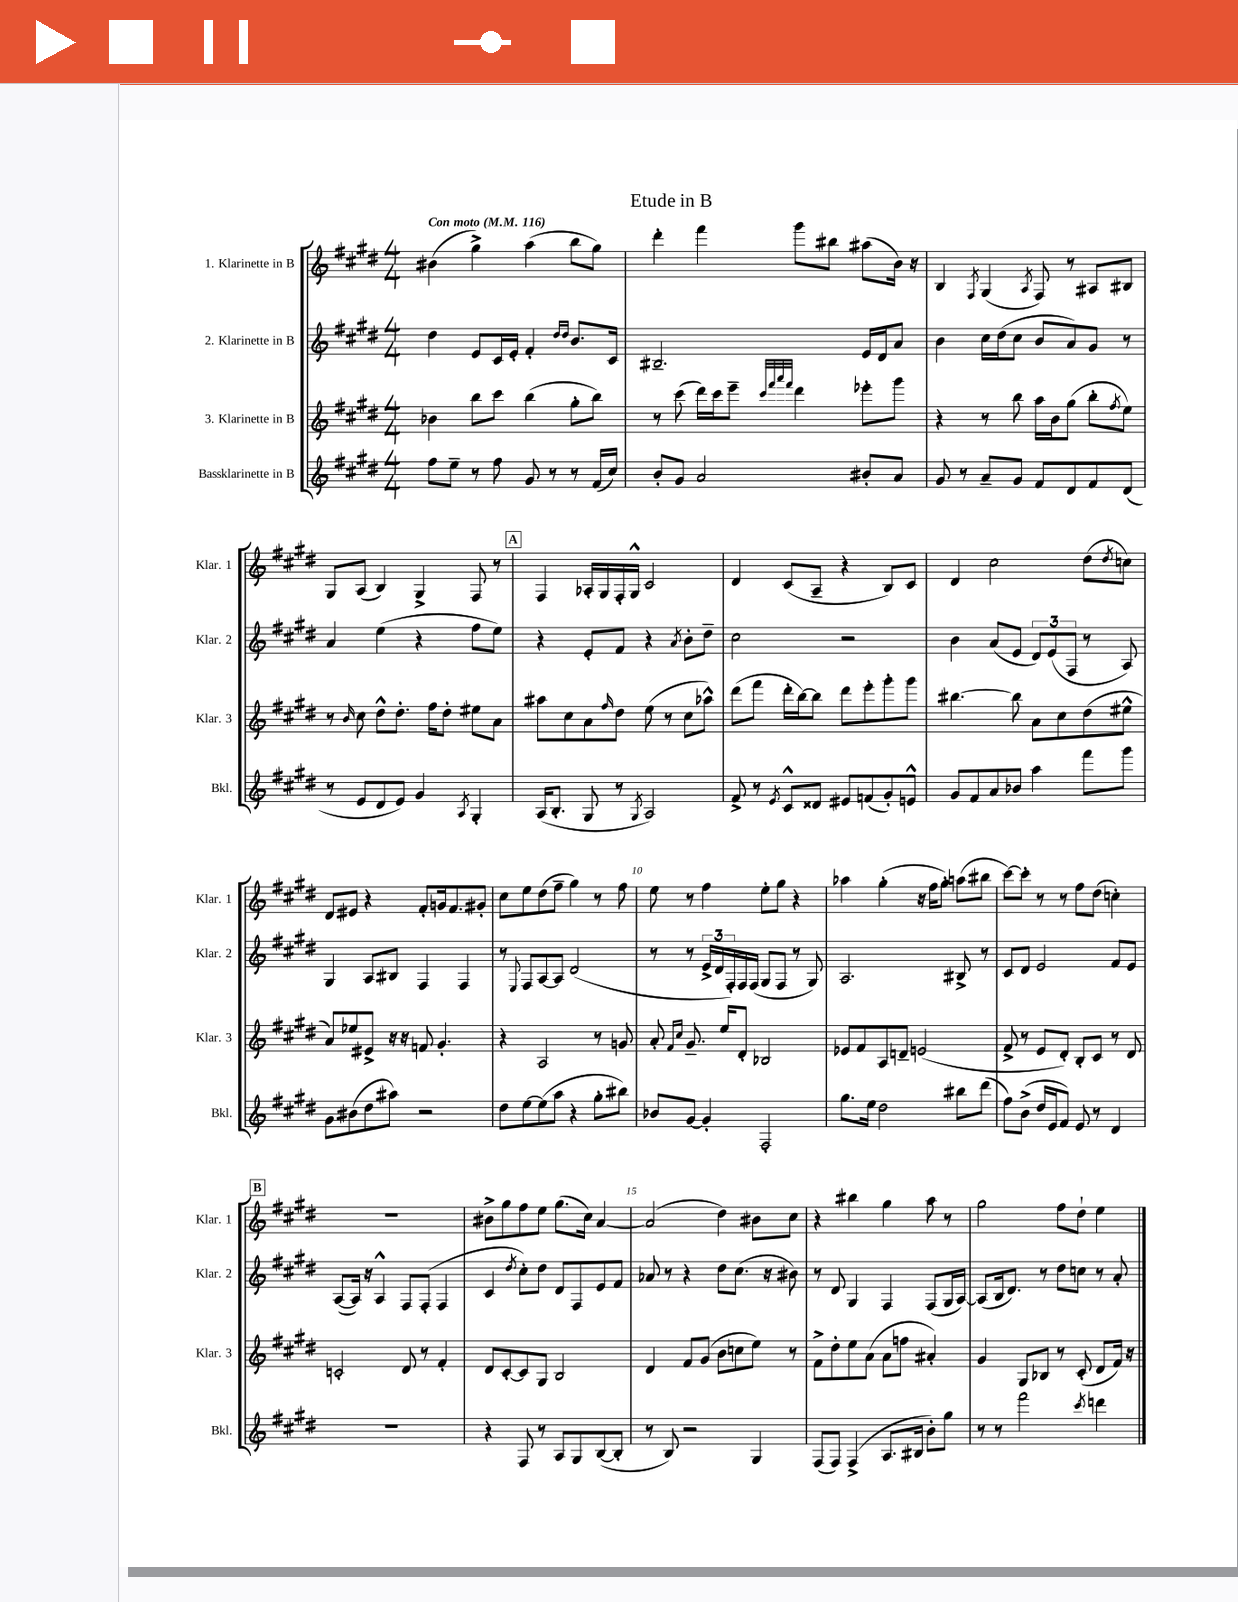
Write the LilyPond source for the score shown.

\header { title = "Etude in B" }
<<
\new StaffGroup <<
\new Staff = "s0" \with { instrumentName = "1. Klarinette in B" shortInstrumentName = "Klar. 1" } {
    \clef treble \key e \major \numericTimeSignature \time 4/4 \tempo "Con moto" 4 = 116
    bis'4( gis''4->) a''4( b''8 gis''8) |
    dis'''4-. fis'''4 gis'''8 bis''8 ais''8( b'16) r16 |
    b4 \acciaccatura { fis8 } gis4( \acciaccatura { a8 } fis8) r8 ais8 bis8 |
    gis8 a8( b4) gis4-> fis8 r8 |
    \mark \markup { \box "A" } fis4 aes16-. gis16 fis16-. gis16-^ cis'2 |
    dis'4 cis'8( a8-- r4 b8) cis'8 |
    dis'4 cis''2 dis''8( \acciaccatura { dis''8 } c''8) |
    dis'8 eis'8 r4 fis'8-. g'16 fis'8. gis'8-. |
    cis''8 e''8 dis''8( fis''8-- gis''4) r8 fis''8 |
    e''8 r8 fis''4 e''8-. gis''8 r4 |
    aes''4 gis''4-.( r16 fis''16 gis''8-.) a''8( bis''8 |
    cis'''8~) cis'''8-. r8 r8 fis''8 dis''8( c''4-.) |
    \mark \markup { \box "B" } R1 |
    bis'8-> gis''8 fis''8 e''8 gis''8.( cis''16) a'4~ |
    a'2( dis''4) bis'8 cis''8 |
    r4 bis''4 gis''4 a''8 r8 |
    gis''2 fis''8 dis''8-! e''4 \bar "|." |
}
\new Staff = "s1" \with { instrumentName = "2. Klarinette in B" shortInstrumentName = "Klar. 2" } {
    \clef treble \key e \major \numericTimeSignature \time 4/4
    dis''4 e'8 cis'16 e'16-. fis'4-. \grace { dis''16 dis''16 } b'8. cis'16 |
    bis2.-- e'16 dis'16 a'8 |
    b'4 cis''16 dis''16( cis''8 b'8 a'8) gis'8 r8 |
    a'4 e''4( r4 fis''8 e''8) |
    \mark \markup { \box "A" } r4 e'8-. fis'8 r4 \acciaccatura { a'8 } b'8-. dis''8-- |
    cis''2 r2 |
    b'4 a'8( e'8 \tuplet 3/2 { dis'8) e'8( fis8 } r8 a8) |
    gis4 a8 bis8 fis4 fis4 |
    r8 \appoggiatura { e8 } fis8 a8~ a8 dis'2( |
    r8 r8 \tuplet 3/2 { e'16-> dis'16 fis16-.) } fis16 fis16( gis8 fis8 r8 gis8) |
    a2. bis8-> r8 |
    cis'8 dis'8 e'2 fis'8 e'8 |
    \mark \markup { \box "B" } a8~( a16) r16 a4-^ fis8 fis8-.( fis4 |
    cis'4 \acciaccatura { dis''8 } cis''8-.) dis''8 dis'8 fis8 e'8 fis'8 |
    aes'8 r8 r4 dis''8 cis''8.( r16 bis'8) |
    r8 dis'8 gis4 fis4 fis8( gis16 a16~) |
    a8( b16 dis'8.) r8 dis''8 c''8 r8 a'8-. \bar "|." |
}
\new Staff = "s2" \with { instrumentName = "3. Klarinette in B" shortInstrumentName = "Klar. 3" } {
    \clef treble \key e \major \numericTimeSignature \time 4/4
    bes'4 b''8 cis'''8 b''4( gis''8-. b''8) |
    r8 cis'''8( dis'''16) cis'''16 e'''8-- \grace { cis'''32 fis'''32 a'''32 fis'''32 } dis'''4 ees'''8-. gis'''8 |
    r4 r8 b''8 a''16 b'16 gis''8( b''8-. \acciaccatura { fis''8 } e''8) |
    r8 \grace { b'16 } cis''8 dis''8-^ dis''8.-. fis''16 dis''8-. eis''8 a'8 |
    \mark \markup { \box "A" } ais''8 cis''8 a'8 \grace { fis''16 } dis''8 e''8( r8 cis''8 aes''8-^) |
    dis'''8( fis'''8 dis'''16-. b''16~) b''8 dis'''8 e'''8-. gis'''8-. gis'''8 |
    bis''4.~ bis''8 a'8 cis''8 dis''8( eis''8-^ |
    a'8) ees''8 eis'8-> r16 r16 f'8 gis'4.-. |
    r4 a2 r8 g'8 |
    a'8-. \grace { fis'16 cis''16 } gis'8.-- e''16 dis'8-. bes2 |
    ees'8 fis'8 a8 d'8-- e'2( |
    fis'8-> r8 e'8 dis'8-.) b8-. cis'8 r8 dis'8 |
    \mark \markup { \box "B" } c'2-. dis'8 r8 fis'4-. |
    dis'8 cis'8~-. cis'8 gis8 b2 |
    dis'4 fis'8 gis'8( b'8 c''8 e''8) r8 |
    fis'8-> dis''8-. e''8 a'8( a'8 f''8 ais'4-.) |
    gis'4 gis8 bes8 r8 cis'8-.( dis'8 fis'16) r16 \bar "|." |
}
\new Staff = "s3" \with { instrumentName = "Bassklarinette in B" shortInstrumentName = "Bkl." } {
    \clef treble \key e \major \numericTimeSignature \time 4/4
    fis''8 e''8-- r8 fis''8 gis'8 r8 r8 fis'16( cis''16) |
    b'8-. gis'8 a'2 bis'8-. a'8 |
    gis'8 r8 a'8-- gis'8 fis'8 dis'8 fis'8 dis'8( |
    r8 e'8 dis'8 e'8) gis'4 \acciaccatura { a8 } gis4-. |
    \mark \markup { \box "A" } a16( b8.-. gis8 r8 \acciaccatura { gis8 } a2) |
    fis'8-> r8 \acciaccatura { e'8 } cis'8-^ disis'8 eis'8 f'8( gis'8-.) e'8-^ |
    gis'8 fis'8 a'8 bes'8 a''4 fis'''8 gis'''8 |
    gis'8 bis'8( dis''8 ais''8) r2 |
    dis''8 e''8~ e''8( a''8 r4 gis''8-. bis''8) |
    bes'8 gis'8~ gis'4-. fis2-. |
    gis''8. e''16 dis''2 bis''8 dis'''8( |
    fis''8) b'8->( dis''16 e'16 fis'8) e'8 r8 dis'4 |
    \mark \markup { \box "B" } R1 |
    r4 fis8 r8 a8 gis8 b8~( b8-. |
    r8 b8) r2 gis4 |
    fis8( fis8) fis4->( a8. bis16 b'8-.) gis''8 |
    r8 r8 fis'''2 \acciaccatura { cis'''8 } d'''4 \bar "|." |
}
>>
>>
\layout { \context { \Score \override BarNumber.break-visibility = ##(#f #t #t) barNumberVisibility = #(every-nth-bar-number-visible 5) } }
